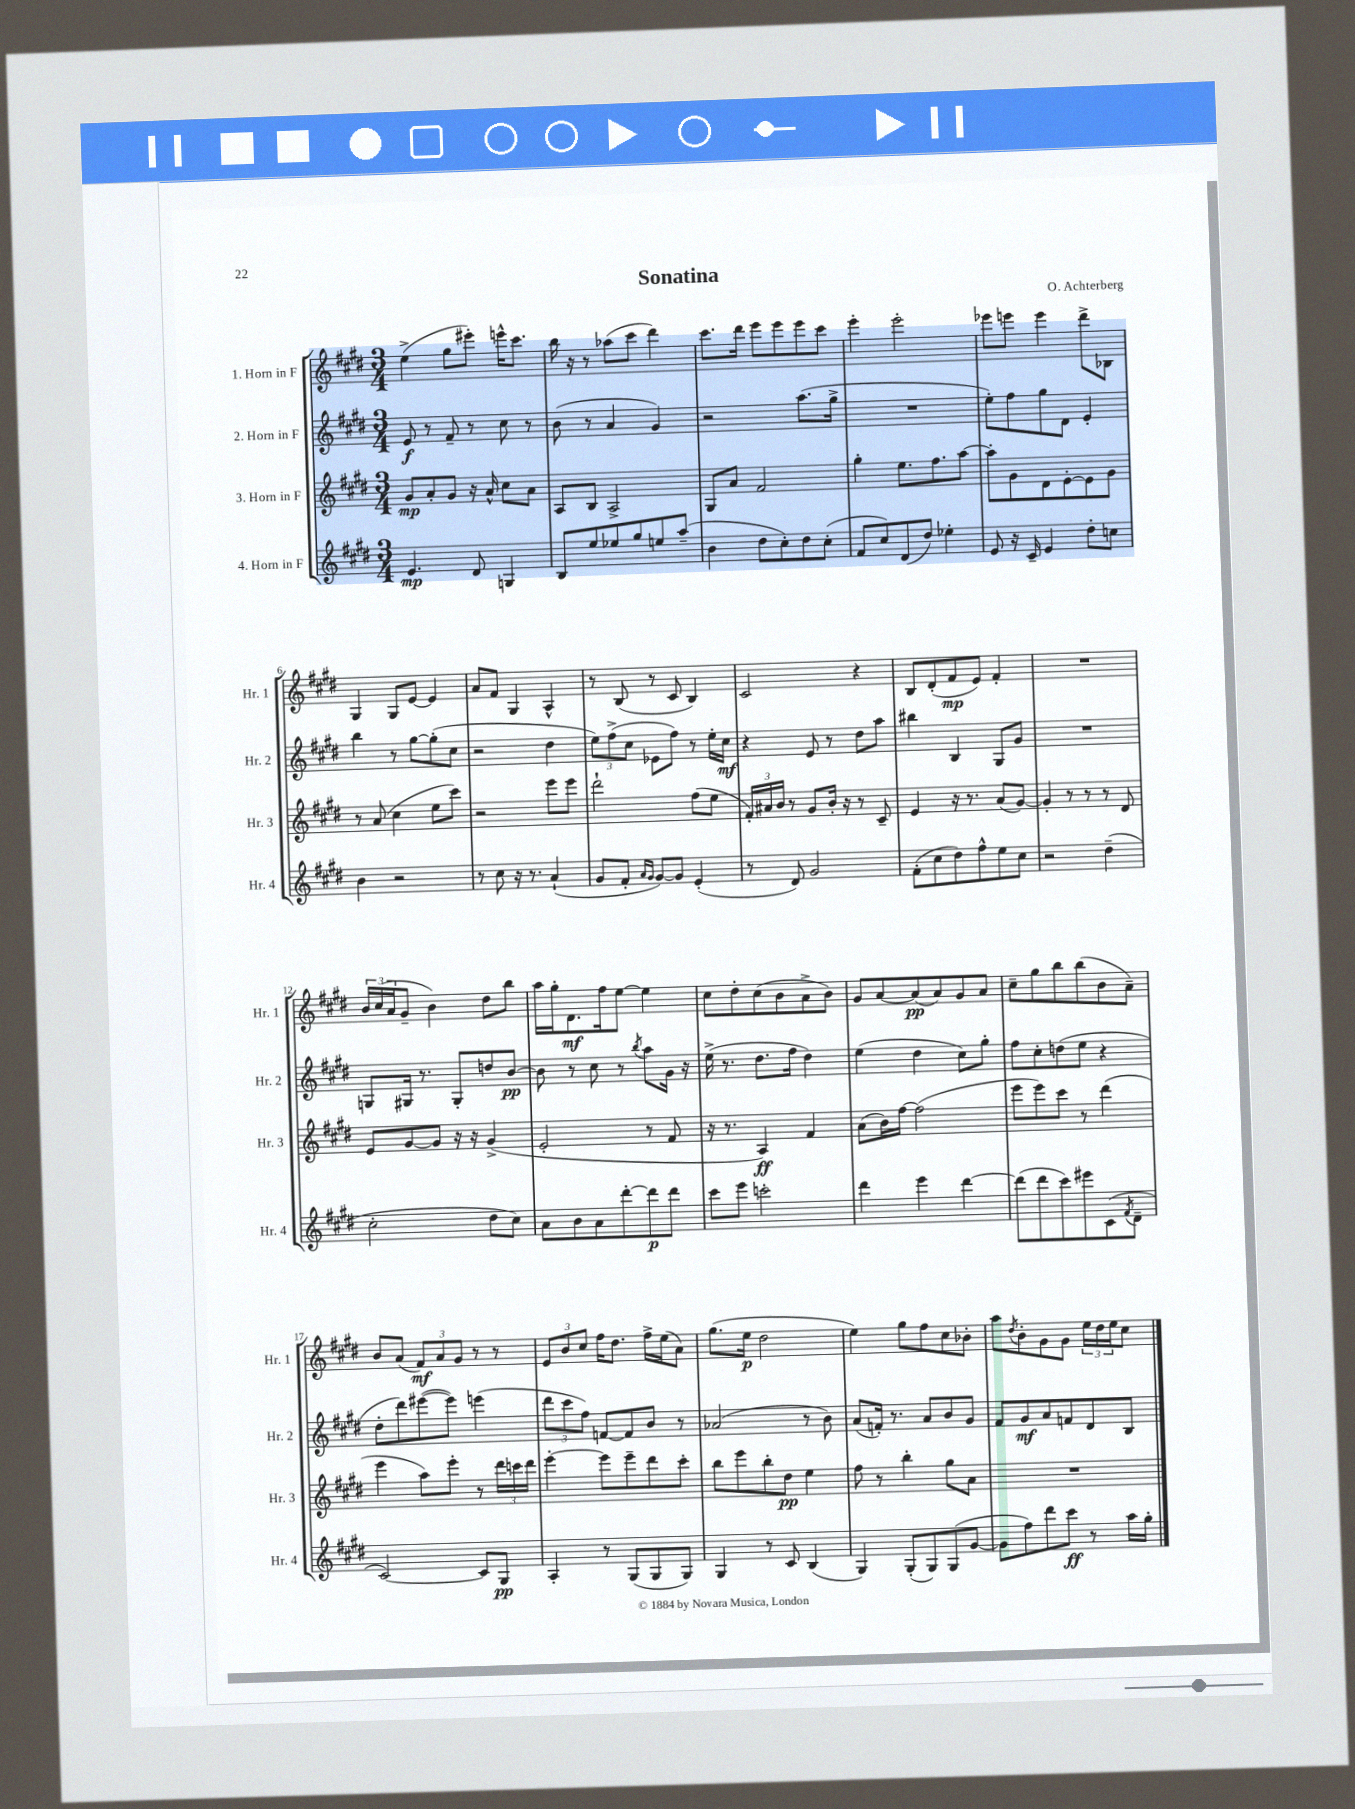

**kern	**dynam	**kern	**dynam	**kern	**dynam	**kern	**dynam
*part4	*part4	*part3	*part3	*part2	*part2	*part1	*part1
*staff4	*staff4	*staff3	*staff3	*staff2	*staff2	*staff1	*staff1
*I"4. Horn in F	*	*I"3. Horn in F	*	*I"2. Horn in F	*	*I"1. Horn in F	*
*I'Hr. 4	*	*I'Hr. 3	*	*I'Hr. 2	*	*I'Hr. 1	*
*clefG2	*	*clefG2	*	*clefG2	*	*clefG2	*
*k[f#c#g#d#]	*	*k[f#c#g#d#]	*	*k[f#c#g#d#]	*	*k[f#c#g#d#]	*
*M3/4	*	*M3/4	*	*M3/4	*	*M3/4	*
=1	=1	=1	=1	=1	=1	=1	=1
4.e/	mp	8g#/L	mp	8e/	f	(4ee^\	.
.	.	8a'/	.	8r	.	.	.
.	.	8g#/J	.	8f#~/	.	8gg#\L	.
8d#/	.	16r	.	8r	.	8eee#X'\J)	.
.	.	16a^^/	.	.	.	.	.
4Gn/	.	8cc#\L	.	8cc#\	.	16eeen^^\KL	.
.	.	.	.	.	.	8.ccc#\J	.
.	.	8a\J	.	8r	.	.	.
=2	=2	=2	=2	=2	=2	=2	=2
8B/L	.	8A/L	.	(8b\	.	16bb\	.
.	.	.	.	.	.	16r	.
8ee/	.	8B/J	.	8r	.	8r	.
8ee-X/	.	2A^/	.	4a/	.	(8aa-X\L	.
8gg#/	.	.	.	.	.	8ccc#\J	.
8een/	.	.	.	4g#/)	.	4ddd#\)	.
(8aa~/J	.	.	.	.	.	.	.
=3	=3	=3	=3	=3	=3	=3	=3
4b\	.	8G#/L	.	2r	.	8.ccc#\L	.
.	.	8a/J	.	.	.	.	.
.	.	.	.	.	.	16ddd#\Jk	.
8dd#\L	.	2f#/	.	.	.	8eee\L	.
8cc#'\)	.	.	.	.	.	8eee\	.
8dd#\	.	.	.	(8.aa\L	.	8eee\	.
(8cc#'\J	.	.	.	.	.	8ccc#\J	.
.	.	.	.	16gg#^\Jk	.	.	.
=4	=4	=4	=4	=4	=4	=4	=4
8f#/L	.	4gg#'\	.	2.r	.	4eee'\	.
8cc#/)	.	.	.	.	.	.	.
(8d#/	.	8.ee\L	.	.	.	2eee'\	.
8dd#/J)	.	.	.	.	.	.	.
.	.	8.ff#\	.	.	.	.	.
4ee-X'\	.	.	.	.	.	.	.
.	.	[8aa\J	.	.	.	.	.
=5	=5	=5	=5	=5	=5	=5	=5
8e/	.	8aa'\L]	.	8ee'\L)	.	8eee-X\L	.
16r	.	8g#\	.	8ff#\	.	8eeen\J	.
16c#~/	.	.	.	.	.	.	.
4e/	.	8d#\	.	8gg#\	.	4eee\	.
.	.	[8e'\	.	8d#\J	.	.	.
8dd#'\L	.	8e\]	.	4e'/	.	8ddd#^\L	.
8ccn\J	.	8g#\J	.	.	.	8B-X\J	.
!!LO:LB:g=z
=6	=6	=6	=6	=6	=6	=6	=6
4b\	.	8r	.	4bb\	.	4G#/	.
.	.	(8a/	.	.	.	.	.
2r	.	4cc#\	.	8r	.	8G#/L	.
.	.	.	.	[8gg#\L	.	[8e/J	.
.	.	8ee\L	.	(8gg#'\]	.	4e/]	.
.	.	8ccc#\J)	.	8cc#\J	.	.	.
=7	=7	=7	=7	=7	=7	=7	=7
8r	.	2r	.	2r	.	8a/L	.
8cc#\	.	.	.	.	.	8f#/J	.
16r	.	.	.	.	.	4G#/	.
8.r	.	.	.	.	.	.	.
(4a`/	.	8eee\L	.	4dd#\	.	4A^^/	.
.	.	8eee\J	.	.	.	.	.
=8	=8	=8	=8	=8	=8	=8	=8
8g#/L	.	2ddd#`\	.	12ee\L)	.	8r	.
.	.	.	.	(12ff#^\	.	.	.
8f#'/J	.	.	.	.	.	(8B/	.
.	.	.	.	12cc#\J	.	.	.
16qqa/LL	.	.	.	.	.	.	.
16qqg#/JJ	.	.	.	.	.	.	.
[8g#/L)	.	.	.	8e-X\L	.	8r	.
8g#/J]	.	.	.	8ff#\J)	.	8c#/	.
(4e'/	.	(8ff#\L	.	8r	.	4B/)	.
.	.	8ee\J	.	16ee'\LL	.	.	.
.	.	.	.	16cc#\JJ	mf	.	.
=9	=9	=9	=9	=9	=9	=9	=9
8r	.	24f#'/LL)	.	4r	.	2c#/	.
.	.	24a#X/	.	.	.	.	.
.	.	24b/JJ	.	.	.	.	.
8d#/)	.	8r	.	.	.	.	.
2g#/	.	8g#/L	.	8e/	.	.	.
.	.	16b'/Jk	.	8r	.	.	.
.	.	16r	.	.	.	.	.
.	.	8r	.	8dd#\L	.	4r	.
.	.	8c#~/	.	8aa\J	.	.	.
=10	=10	=10	=10	=10	=10	=10	=10
(8f#'\L	.	4e/	.	4bb#X\	.	8B/L	.
8cc#\	.	.	.	.	.	(8d#'/	.
8dd#\)	.	16r	.	4B/	.	8f#/	mp
.	.	8.r	.	.	.	.	.
8ff#^^\	.	.	.	.	.	8e/J)	.
8ee\	.	(8a/L	.	8G#/L	.	4f#'/	.
8cc#\J	.	[8g#/J)	.	8g#/J	.	.	.
=11	=11	=11	=11	=11	=11	=11	=11
2r	.	4g#'/]	.	2.r	.	2.r	.
.	.	8r	.	.	.	.	.
.	.	8r	.	.	.	.	.
(4dd#~\	.	8r	.	.	.	.	.
.	.	8d#/	.	.	.	.	.
!!LO:LB:g=z
=12	=12	=12	=12	=12	=12	=12	=12
2cc#'\	.	8e/L	.	8Gn/L	.	24b/LL	.
.	.	.	.	.	.	(24cc#/	.
.	.	.	.	.	.	24a/J	.
.	.	[8g#/	.	16G#X/Jk	.	8g#~/J	.
.	.	.	.	8.r	.	.	.
.	.	8g#/J]	.	.	.	4b\)	.
.	.	16r	.	8G#'/L	.	.	.
.	.	16r	.	.	.	.	.
8dd#\L	.	(4g#^/	.	8ddn/	.	8dd#\L	.
8cc#\J)	.	.	.	[8b/J	pp	8bb\J	.
=13	=13	=13	=13	=13	=13	=13	=13
8a\L	.	2e'/	.	8b\]	.	16aa\LL	.
.	.	.	.	.	.	16gg#'\J	.
8b\	.	.	.	8r	.	8.d#\	mf
8a\	.	.	.	8cc#\	.	.	.
.	.	.	.	.	.	16ff#\k	.
[8ddd#'\	.	.	.	8r	.	[8ee\J	.
.	.	.	.	8qbb/	.	.	.
8ddd#\]	p	8r	.	8aa\L	.	4ee\]	.
8ddd#\J	.	8f#/	.	16g#\Jk	.	.	.
.	.	.	.	16r	.	.	.
=14	=14	=14	=14	=14	=14	=14	=14
8ccc#\L	.	16r	.	(16ee^\	.	8cc#\L	.
.	.	8.r	.	8.r	.	.	.
8eee\J	.	.	.	.	.	8dd#'\	.
2cccn'\	.	4A/)	ff	8.dd#\L	.	(8cc#\	.
.	.	.	.	.	.	8b\	.
.	.	.	.	16ff#\Jk	.	.	.
.	.	4f#/	.	4dd#\)	.	8a^\	.
.	.	.	.	.	.	8b\J)	.
=15	=15	=15	=15	=15	=15	=15	=15
4ddd#\	.	(8a\L	.	(4ee\	.	8g#/L	.
.	.	16b\L)	.	.	.	[8a/	.
.	.	[16ff#\JJ	.	.	.	.	.
4eee\	.	(2ff#\]	.	4dd#\	.	(8a/]	pp
.	.	.	.	.	.	8a/)	.
[4ddd#\	.	.	.	8cc#\L)	.	8g#/	.
.	.	.	.	8gg#'\J	.	8a/J	.
=16	=16	=16	=16	=16	=16	=16	=16
(8ddd#\L]	.	8eee\L	.	8ff#\L	.	8cc#~\L	.
8ddd#\	.	8eee\)	.	8cc#'\	.	8gg#\	.
8ccc#\)	.	8ccc#\J	.	(8ddn\	.	8bb\	.
8eee#X\	.	8r	.	8ee\J	.	(8bb\	.
(8c#\	.	(4ddd#\	.	4r	.	8b\	.
8qf#/	.	.	.	.	.	.	.
8d#~\J	.	.	.	.	.	8a~\J)	.
!!LO:LB:g=z
=17	=17	=17	=17	=17	=17	=17	=17
[2c#/)	.	4eee\	.	8dd#'\L	.	8b/L	.
.	.	.	.	8ddd#\)	.	(8a/J	.
.	.	8aa\L)	.	([8eee#X\	.	12f#/L)	mf
.	.	.	.	.	.	12a/	.
.	.	8eee'\J	.	8eee#\J])	.	.	.
.	.	.	.	.	.	12g#/J	.
8c#/L]	.	8r	.	(4eeen\	.	8r	.
8G#/J	pp	24ddd#\LL	.	.	.	8r	.
.	.	24cccn\	.	.	.	.	.
.	.	24ddd#\JJ	.	.	.	.	.
=18	=18	=18	=18	=18	=18	=18	=18
4A'/	.	[4eee'\	.	12ddd#\L	.	12e/L	.
.	.	.	.	12ccc#\	.	12b/	.
.	.	.	.	12ff#\J)	.	12cc#/J	.
8r	.	8eee\L]	.	[8fn/L	.	16ff#\KL	.
.	.	.	.	.	.	8.dd#\J	.
(8G#/L	.	8eee~\	.	8f/]	.	.	.
8G#/	.	8ddd#\	.	8b/J	.	16ff#^\LL	.
.	.	.	.	.	.	(16ee\J	.
8G#/J)	.	8ccc#'\J	.	8r	.	8a\J)	.
=19	=19	=19	=19	=19	=19	=19	=19
4G#/	.	8bb\L	.	(2a-X/	.	(8.gg#\L	.
.	.	8eee\	.	.	.	.	.
.	.	.	.	.	.	16ee\Jk	p
8r	.	8bb'\	.	.	.	2dd#\	.
8c#/	.	8dd#\J	pp	.	.	.	.
(4B/	.	4ee\	.	8r	.	.	.
.	.	.	.	8b\)	.	.	.
=20	=20	=20	=20	=20	=20	=20	=20
4G#/)	.	8ff#\	.	(8a/L	.	4ee\)	.
.	.	8r	.	16fn'/Jk)	.	.	.
.	.	.	.	8.r	.	.	.
(8G#'/L	.	4bb'\	.	.	.	8gg#\L	.
8G#/)	.	.	.	8a/L	.	8ff#\	.
(8G#/	.	8gg#\L	.	8b/	.	8cc#\	.
[8g#/J	.	8a\J	.	8g#/J	.	8b-X'\J	.
=21	=21	=21	=21	=21	=21	=21	=21
8g#\L]	.	2.r	.	8f#/L	.	8aa\L	.
.	.	.	.	.	.	8qdd#/	.
8ff#\)	.	.	.	8g#/	mf	8b'\	.
8ddd#\	.	.	.	8a/	.	8g#\	.
8ccc#\J	ff	.	.	8fn/	.	8g#\J	.
8r	.	.	.	8d#/	.	24ee\LL	.
.	.	.	.	.	.	24dd#\	.
.	.	.	.	.	.	24ee\J	.
16aa\LL	.	.	.	8B/J	.	8cc#\J	.
16gg#'\JJ	.	.	.	.	.	.	.
==	==	==	==	==	==	==	==
*-	*-	*-	*-	*-	*-	*-	*-
